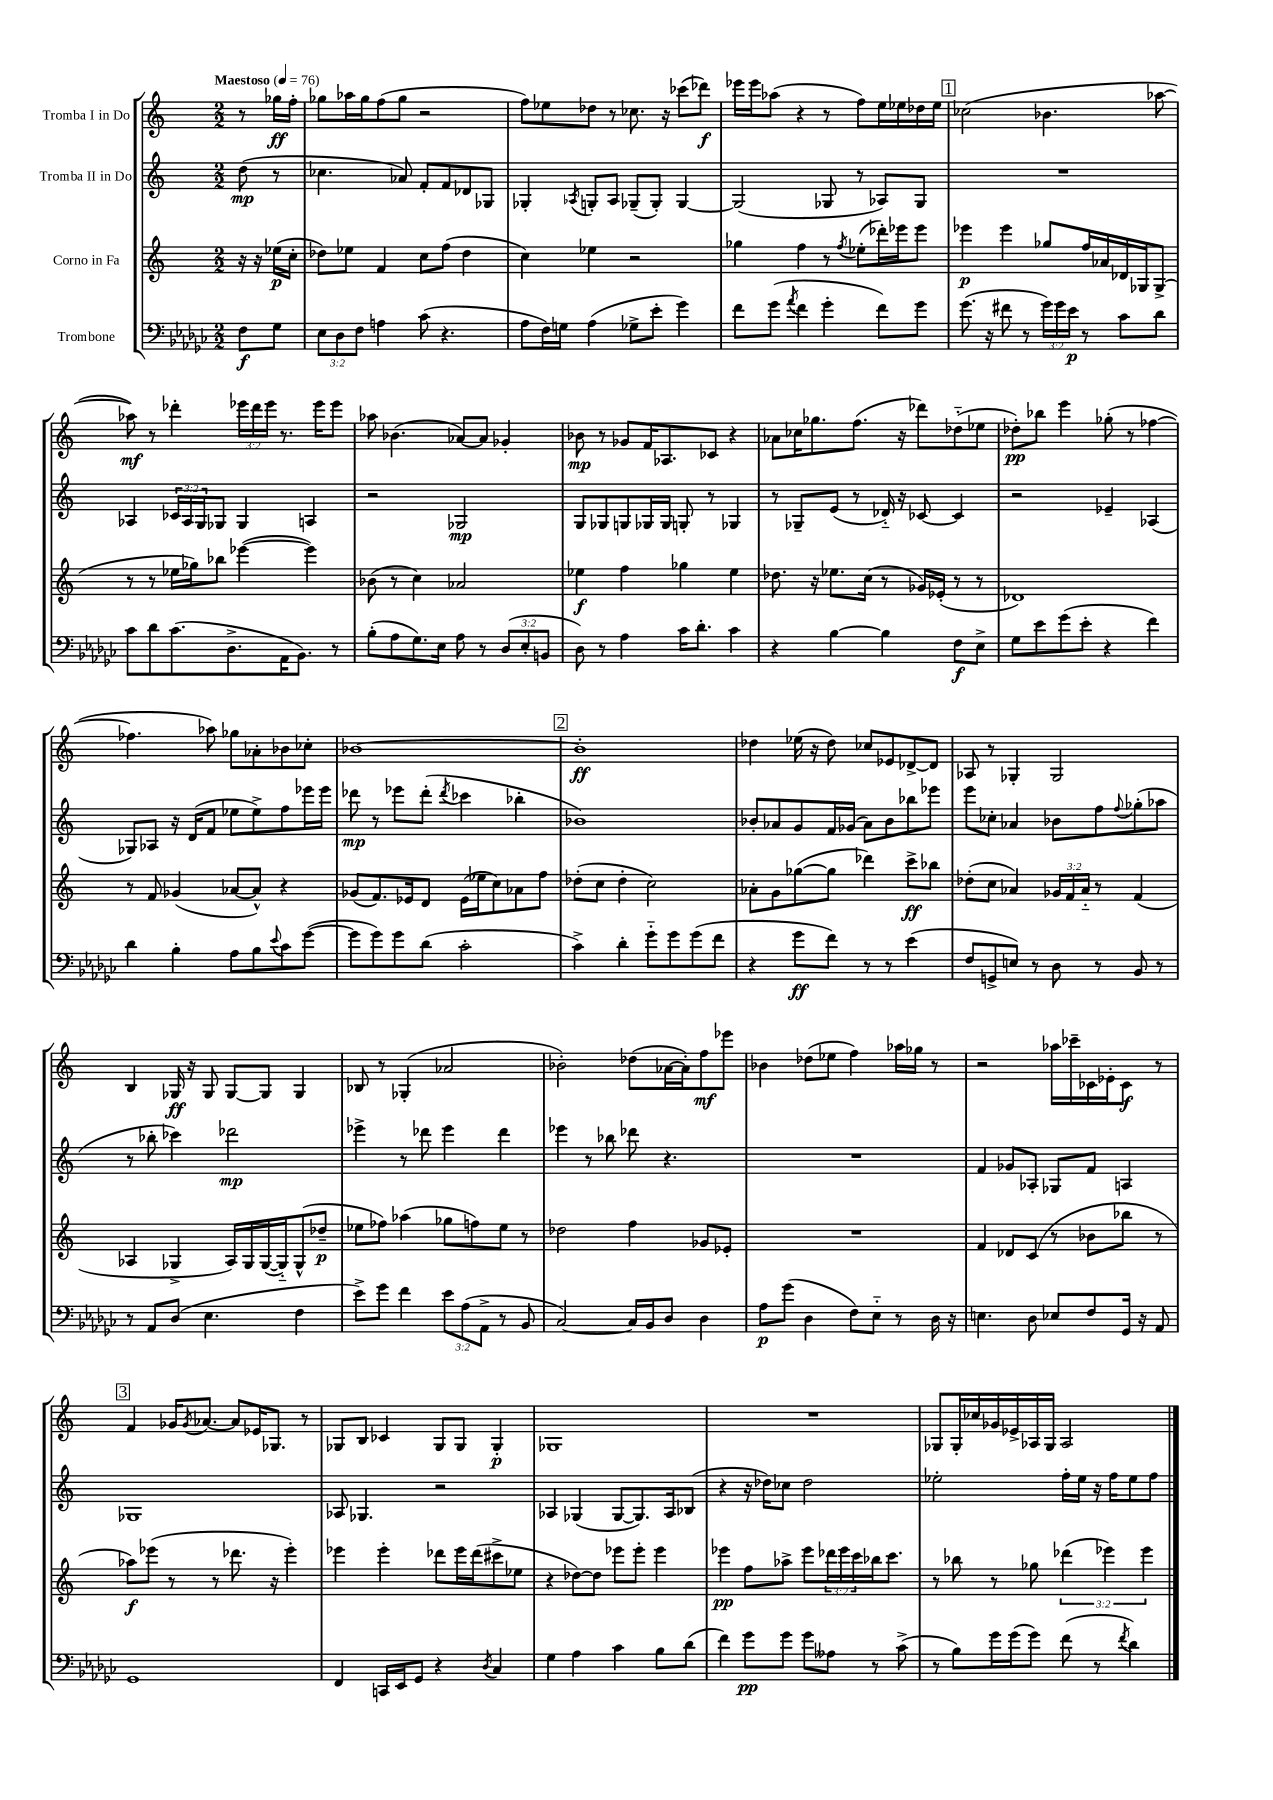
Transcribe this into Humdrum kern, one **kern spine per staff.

**kern	**kern	**kern	**kern
*staff4	*staff3	*staff2	*staff1
*clefF4	*clefG2	*clefG2	*clefG2
*k[b-e-a-d-g-c-]	*k[]	*k[]	*k[]
*M2/2	*M2/2	*M2/2	*M2/2
*MM76	*MM76	*MM76	*MM76
8F\L	16r	(8dd\	8r
.	16r	.	.
8G-\J	(16ee-\LL	8r	16gg-\LL
.	16cc'\JJ	.	16ff'\JJ
=	=	=	=
12E-\L	8dd-\L)	4.cc-\	8gg-\L
12D-\	.	.	.
.	8ee-\J	.	16aa-\L
12F\J	.	.	.
.	.	.	16gg-\J
4A\	4f/	.	(8ff\
.	.	8a-/)	8gg-\J
(8c-\	8cc\L	8f'/L	2r
4.r	(8ff\J	8f/	.
.	4dd-\	8d-/	.
.	.	8G-/J	.
=	=	=	=
8A-\L	4cc\)	4G-'/	8ff\L)
16F\L)	.	.	8ee-\
16G\JJ	.	.	.
.	.	8qA-/	.
(4A-\	4ee-\	8G'/L	8dd-\J
.	.	8A-/J	8r
8G-^\L	2r	(8G-~/L	8.cc-\
8e-'\J	.	8G-'/J)	.
.	.	.	16r
4g-\)	.	[4G-/	(8ccc-\L
.	.	.	8ddd-\J)
=	=	=	=
8f\L	4gg-\	(2G-/]	16eee-\LL
.	.	.	16eee-\J
(8g-\J	.	.	(8aa-\J
8qa-/	.	.	.
4f\	4ff\	.	4r
4g-'\	8r	8G-/	8r
.	8qff/	.	.
.	(8ee-'\L	8r	8ff\L)
8f\L)	16ddd-'\L)	8A-/L)	16ee\L
.	16eee-\J	.	16ee-\
8g-\J	8eee-\J	8G-/J	16dd-\
.	.	.	16ee-\JJ
=	=	=	=
(8.g-\	4eee-\	1r	(2cc-\
16r	.	.	.
8f#\	4eee-\	.	.
8r	.	.	.
24g-\LL)	8gg-/L	.	4.b-\
24g-\	.	.	.
24e-\JJ	.	.	.
8r	16ff/L	.	.
.	16a-/	.	.
8c-\L	16d-/	.	.
.	16G-/J	.	.
8d-\J	(8G-^/J	.	[8aa-\
=	=	=	=
8c-\L	8r	4A-/	8aa-\])
8d-\	8r	.	8r
(8.c-\	16ee-\LL	24c-/LL	4ddd-'\
.	.	24A-/	.
.	16gg-\J)	.	.
.	.	24G/J	.
.	8bb-\J	8G-/J	.
8.D-^\	.	.	.
.	([4eee-\	4G-/	24eee-\LL
.	.	.	24ddd-\
.	.	.	24eee-\JJ
16AA-\K	.	.	8.r
8.BB-\J)	.	.	.
.	4eee-\])	4A/	.
.	.	.	16eee-\LK
8r	.	.	8eee-\J
=	=	=	=
(8B-'\L	(8b-\	2r	8aa-\
8A-\	8r	.	(4.b-\
8.G-\)	4cc\)	.	.
16E-\Jk	.	.	.
8A-\	2a-/	2G-/	[8a-/L)
8r	.	.	8a-/]J
(12D-/L	.	.	4g-'/
12E-'/	.	.	.
12BB/J	.	.	.
=	=	=	=
8D-\)	4ee-\	8G/L	8b-\
8r	.	8G-/	8r
4A-\	4ff\	8G/	8g-/L
.	.	16G-/L	16f/K
.	.	16G-/JJ	8.A-/
16c-\LK	4gg-\	8G'/	.
8.d-'\J	.	.	.
.	.	8r	8c-/J
4c-\	4ee-\	4G-/	4r
=	=	=	=
4r	8.dd-\	8r	8a-\L
.	.	8G-~/L	16cc-\K
.	16r	.	8.gg-\
[4B-\	8.ee-\L	(8e/J	.
.	.	8r	(8.ff\J
.	(16cc\Jk	.	.
4B-\]	8r	16d-'~/)	.
.	.	16r	16r
.	16g-/LL)	[8c-/	8ddd-\L)
.	(16e-'/JJ	.	.
8F\L	8r	4c-/]	(8dd-'~\
8E-^\J	8r	.	8ee-\J
=	=	=	=
8G-\L	1d-)	2r	8dd-'\L)
8e-\	.	.	8bb-\J
(8g-\	.	.	4eee\
8e-'\J	.	.	.
4r	.	4e-~/	(8gg-'\
.	.	.	8r
4f\)	.	(4A-/	[4ff-\
=	=	=	=
4d-\	8r	8G-/L)	4.ff-\]
.	8f/	8A-/J	.
4B-'\	(4g-/	16r	.
.	.	(16d/LK	.
.	.	8f/J	8aa-\)
8A-\L	[8a-/L	8ee-\L	8gg-\L
8B-\	8a-^^/]J)	8ee-^\)	8a-'\
8qqe-/	.	.	.
8c-\	4r	8ff\	8b-\
([8g-\J	.	16eee-\L	8cc-'\J
.	.	16eee-\JJ	.
=	=	=	=
8g-\]L	(8g-/L	8ddd-\	[1b-
8g-\)	8.f/)	8r	.
8g-\	.	8eee-\L	.
.	16e-/k	.	.
(8d-\J	8d/J	(8ddd-'\J	.
.	.	8qddd-/	.
2c-'\	(16e-\LL	4ccc-\	.
.	16ee-\J	.	.
.	8cc\)	.	.
.	8a-\	4bb-'\	.
.	8ff\J	.	.
=	=	=	=
4c-^\)	(8dd-'\L	1b-)	1b-']
.	8cc\J	.	.
4d-'\	4dd-'\	.	.
8g-'~\L	2cc\)	.	.
8g-\	.	.	.
(8g-\	.	.	.
8f\J	.	.	.
=	=	=	=
4r	8a-'\L	8b-'/L	4dd-\
.	8g\	8a-/	.
8g-\L	([8gg-\	8g/	(16ee-\
.	.	.	16r
8f\J)	8gg-\]J	16f/L	8dd-\)
.	.	(16g-/JJ	.
8r	4ddd-\)	8a-\L)	8cc-/L
8r	.	8b-\	8e-/
(4e-\	8ccc^\L	8bb-\	[8d-^/
.	8bb-\J	8eee-\J	8d-/]J
=	=	=	=
8F/L	(8dd-'\L	8eee\L	8A-/
8GG^/	8cc\J	8cc-'\J	8r
8E/J)	4a-/)	4a-/	4G-'/
8r	.	.	.
8D-\	24g-/LL	8b-\L	2G-/
.	24f/	.	.
.	24a-'~/JJ	.	.
8r	8r	8ff\	.
.	.	8qqff/	.
8BB-/	(4f/	(8gg-'\	.
8r	.	8aa-\J	.
=	=	=	=
8r	4A-/	8r	4B/
8AA-/L	.	8bb-'\	.
(8D-/J	4G-^/	4ccc-\)	16G-/
.	.	.	16r
4.E-\	.	.	8G-/
.	16A-/LL)	2ddd-\	[8G-/L
.	16G-/	.	.
.	([16G-/	.	8G-/]J
.	16G-'~/]J)	.	.
4F\	(8G-^^/	.	4G-/
.	8dd-~/J	.	.
=	=	=	=
8e-^\L)	8ee-\L	4eee-^\	8B-/
8g-\J	8ff-\J)	.	8r
4f\	(4aa-\	8r	(4G-'/
.	.	8ddd-\	.
12e-\L	8gg-\L	4eee-\	2a-/
(12A-\	.	.	.
.	8ff\)	.	.
12AA-^\J	.	.	.
8r	8ee-\J	4ddd-\	.
8BB-/	8r	.	.
=	=	=	=
[2C-/)	2dd-\	4eee-\	2b-'\)
.	.	8r	.
.	.	8bb-\	.
16C-/]LL	4ff\	8ddd-\	(8dd-\L
16BB-/J	.	.	.
8D-/J	.	4.r	[16a-\L
.	.	.	16a-'\]J)
4D-\	8g-/L	.	8ff\
.	8e-'/J	.	8eee-\J
=	=	=	=
8A-\L	1r	1r	4b-\
(8g-\J	.	.	.
4D-\	.	.	(8dd-\L
.	.	.	8ee-\J
8F\L)	.	.	4ff\)
8E-'~\J	.	.	.
8r	.	.	16aa-\LL
.	.	.	16gg-\JJ
16D-\	.	.	8r
16r	.	.	.
=	=	=	=
4.E\	4f/	4f/	2r
.	8d-/L	8g-/L	.
8D-\	(8c/J	8A-'/J	.
8E-/L	8r	8G-/L	16aa-\LL
.	.	.	16ccc-~\
8F/	8b-\L	8f/J	16c-\
.	.	.	16e-'\J
16GG-/Jk	8bb-\J	4A/	8c-\J
16r	.	.	.
8AA-/	8r	.	8r
=	=	=	=
1GG-	8aa-\L)	1G-	4f/
.	(8eee-\J	.	.
.	8r	.	16g-/LK
.	.	.	8qg-/
.	.	.	[8.a-/J
.	8r	.	.
.	8.ddd-\	.	8a-/]L
.	.	.	16e-/K
.	16r	.	8.G-/J
.	4eee-'\)	.	.
.	.	.	8r
=	=	=	=
4FF/	4eee-\	8A-/	8G-/L
.	.	4.G-/	8B/J
16CC/LL	4eee-'\	.	4c-/
16EE-/J	.	.	.
8GG-/J	.	.	.
4r	8ddd-\L	2r	8G-/L
.	16eee-\L	.	8G-/J
.	(16ddd-\J	.	.
8qD-/	.	.	.
4C-/	8ccc#^\	.	4G-'/
.	8ee-\J	.	.
=	=	=	=
4G-\	4r	4A-/	1G-
4A-\	[8dd-\L)	(4G-/	.
.	8dd-\]J	.	.
4c-\	8eee-\L	[8G-/L	.
.	8eee-'\J	8.G-/])	.
8B-\L	4eee-\	.	.
.	.	16A-/k	.
(8d-\J	.	(8B-/J	.
=	=	=	=
4f\)	4eee-\	4r	1r
8g-\L	8ff\L	16r	.
.	.	16dd-\LK)	.
8g-\J	8aa-^\J	8cc-\J	.
8g-\L	8eee-\L	2dd-\	.
8A--\J	24ddd-\L	.	.
.	24eee-\	.	.
.	24ccc\	.	.
8r	16bb-\J	.	.
.	8.ccc\J	.	.
(8c-^\	.	.	.
=	=	=	=
8r	8r	2ee-'\	8G-/L
8B-\L)	8bb-\	.	16G-'/L
.	.	.	16cc-/
16g-\L	8r	.	16g-/
(16g-\J	.	.	16e-^/
8g-\J)	8gg-\	.	16A-/
.	.	.	16G-/JJ
(8f\	(6ddd-\	16ff'\LL	2A-/
.	.	16ee-\JJ	.
8r	.	16r	.
.	6eee-\)	.	.
.	.	16ff\LK	.
8qf/	.	.	.
4d-\)	.	8ee-\	.
.	6eee-\	.	.
.	.	8ff\J	.
==	==	==	==
*-	*-	*-	*-
